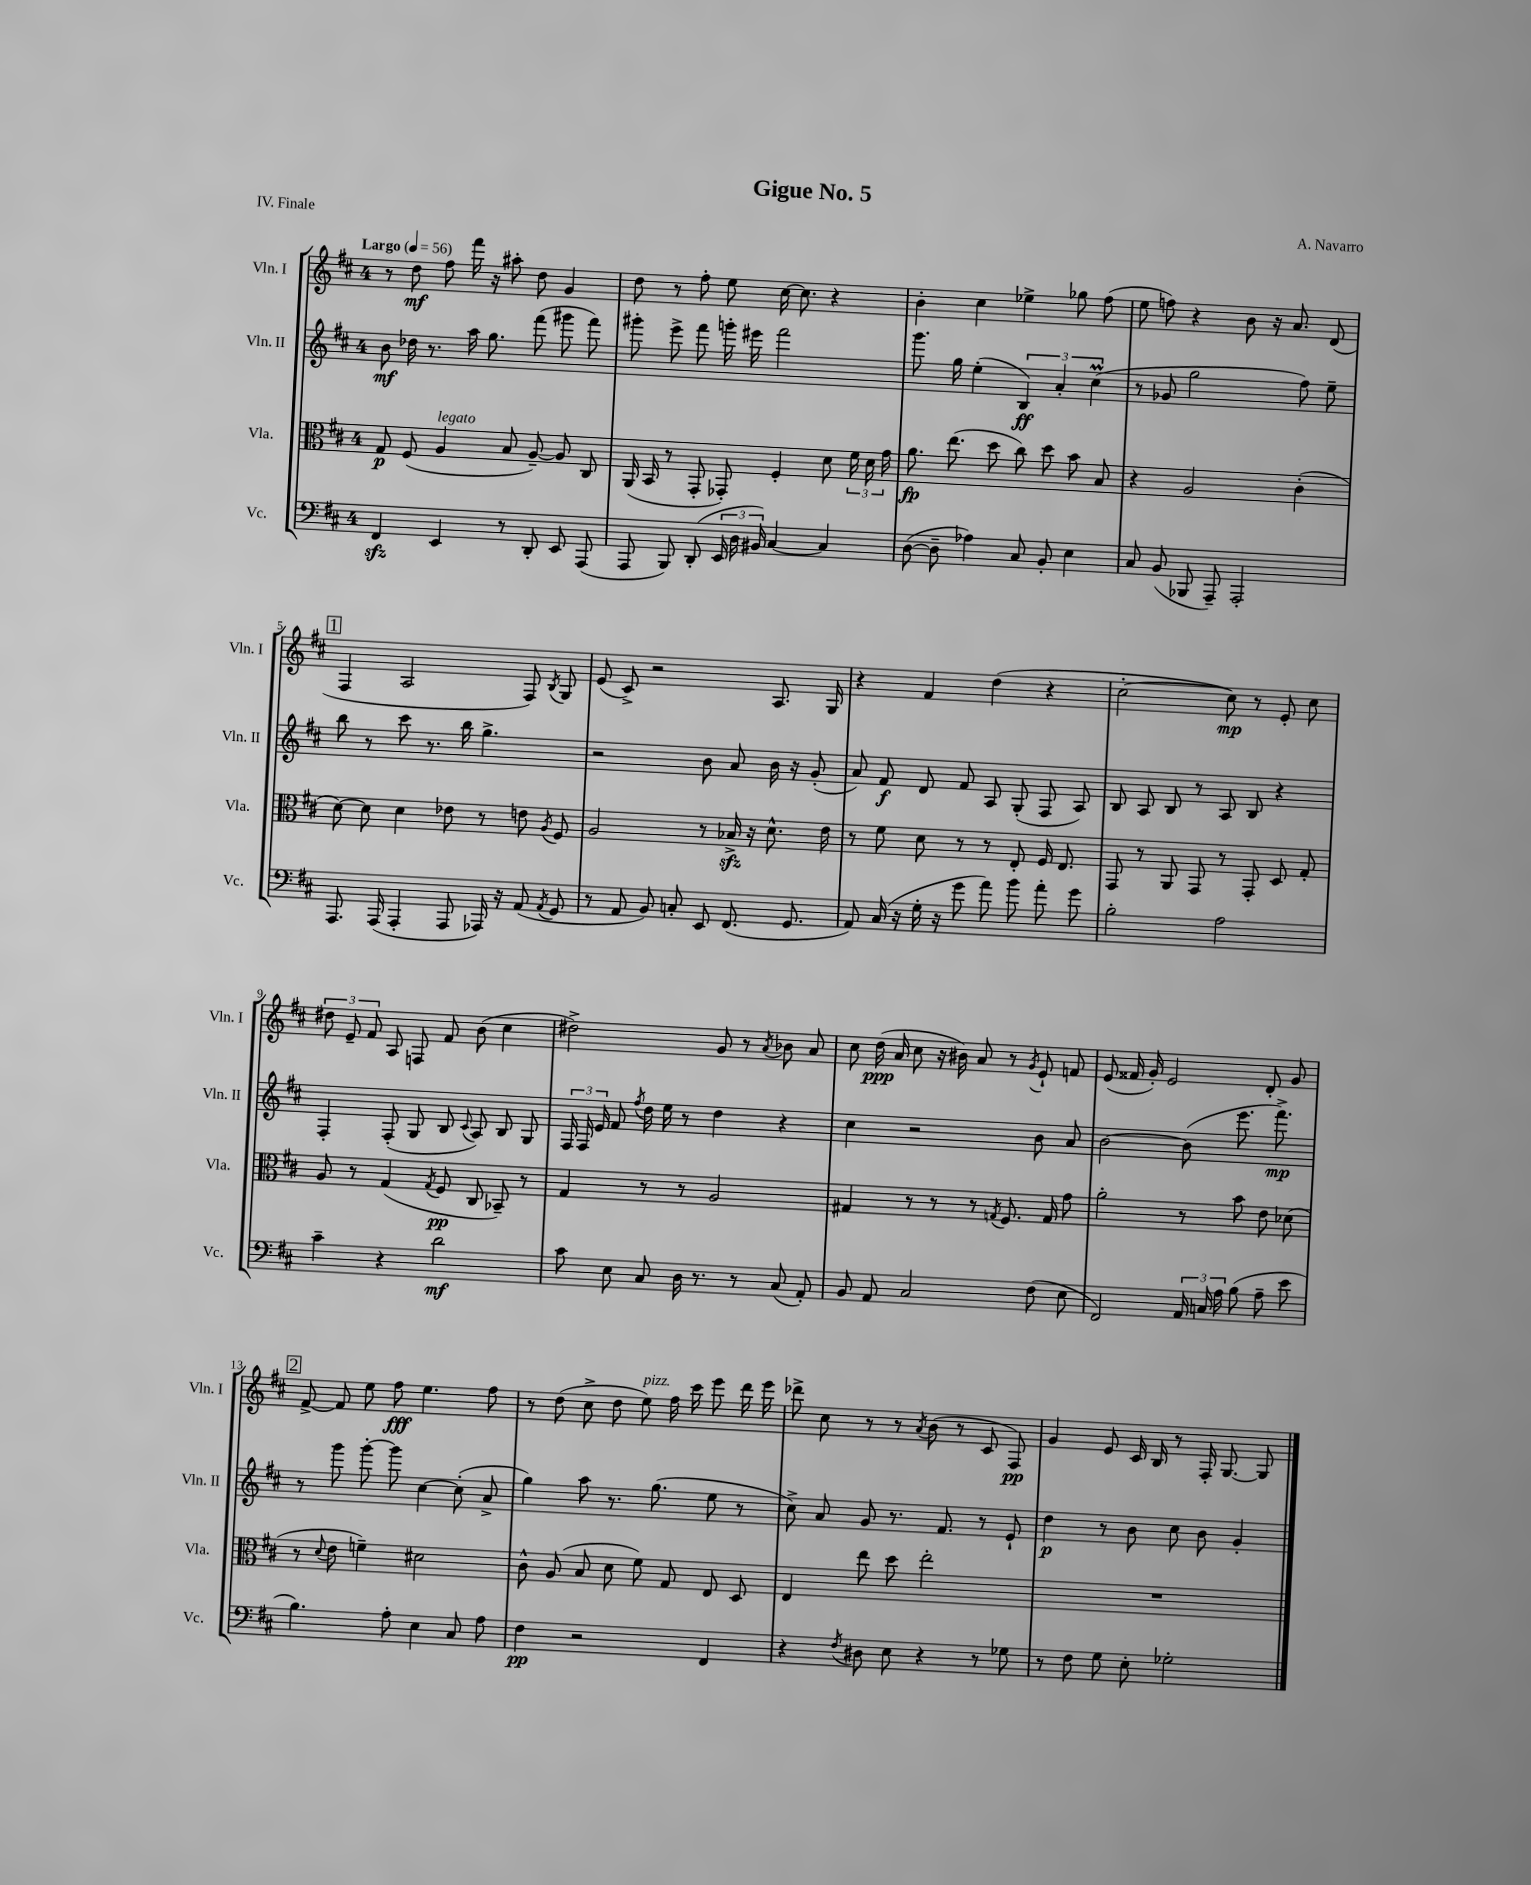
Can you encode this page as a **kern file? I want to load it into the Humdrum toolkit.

**kern	**kern	**kern	**kern
*staff4	*staff3	*staff2	*staff1
*clefF4	*clefC3	*clefG2	*clefG2
*k[f#c#]	*k[f#c#]	*k[f#c#]	*k[f#c#]
*M4/4	*M4/4	*M4/4	*M4/4
*MM56	*MM56	*MM56	*MM56
4FF#	8G	8b	8r
.	(8F#	16dd-	8dd
.	.	8.r	.
4EE	4A	.	8ff#
.	.	16aa	16fff#
.	.	8.gg	16r
8r	8B	.	8aa#'
8DD'	[8A~)	(8fff#	8dd
8EE	8A]	8ggg#	4g
(8AAA	8C#	8fff#)	.
=	=	=	=
8AAA	(16AA	8ggg#'	8dd
.	16BB	.	.
8BBB)	8r	8eee^	8r
(8DD'	8GG'	8fff#	8ff#'
24EE	8GG-')	16ggg'	8ee
24D	.	.	.
.	.	16eee#	.
24BB#)	.	.	.
[4C#	4F#'	2fff#	[16cc#
.	.	.	8.cc#]
4C#]	8d	.	4r
.	24f#	.	.
.	24d	.	.
.	24g	.	.
=	=	=	=
([8D	8.a	8.ggg	4b'
8D~]	.	.	.
.	(8.ee	16gg	.
4A-)	.	(4ee'	4cc#
.	8dd	.	.
8C#	8cc#)	6B)	4ee-^
8BB'	8dd	.	.
.	.	6a'	.
4E	8b	.	8gg-
.	.	(6cc#	.
.	8B	.	(8ff#
=	=	=	=
8C#	4r	8r	8ee
(8BB	.	8g-	8ff)
8BBB-	2A	2gg	4r
8AAA~)	.	.	.
2AAA'	.	.	8b
.	.	.	16r
.	.	.	8.a
.	(4c#'	8ff#)	.
.	.	8ee~	(8d
=	=	=	=
8.AAA	[8d)	8bb	4F#
.	8d]	8r	.
(16AAA	.	.	.
4AAA'	4d	8ccc#	2A
.	.	8.r	.
8AAA	8e-	.	.
.	.	16bb	.
16AAA-)	8r	4.gg^	.
16r	.	.	.
(8AA	8e	.	8F#)
8qAA	8qA	.	8qB
8GG	8F#	.	8G
=	=	=	=
8r	2A	2r	(8e
8AA	.	.	8c#^)
8BB)	.	.	2r
8C'	.	.	.
8EE	8r	8b	.
(8.FF#	16B-^	8a	.
.	16r	.	.
.	8.d^^	16b	8.A
8.GG	.	16r	.
.	.	(8g'	.
.	16e	.	16G
=	=	=	=
8AA)	8r	8a)	4r
(16C#	8f#	8f#	.
16r	.	.	.
16G'	8d	8d	4f#
16r	.	.	.
8g	8r	8f#	.
8a)	8r	8A	(4dd
8b	8E'	(8G'	.
8a'	16F#	8F#	4r
.	8.E	.	.
8g	.	8A)	.
=	=	=	=
2B'	8GG	8B	[2cc#'
.	8r	8A	.
.	8AA	8B	.
.	8GG	8r	.
2A	8r	8A	8cc#])
.	8GG'	8B	8r
.	8D	4r	8e'
.	8G'	.	8cc#
=	=	=	=
4c#~	8A	4F#'	12dd#
.	.	.	12e~
.	8r	.	.
.	.	.	12f#
4r	(4G	(8F#'	8A
.	.	8G	8F
.	8qG	.	.
2d	8F#	8B	8f#
.	.	8qqc#	.
.	8C#	8A)	(8b
.	8BB-~)	8B	4cc#
.	8r	8G	.
=	=	=	=
8c#	4G	24F#	2dd#^)
.	.	24F#	.
.	.	24e	.
8E	.	8f#	.
.	.	8qff#	.
8C#	8r	16dd	.
.	.	16ee	.
16D	8r	8r	.
8.r	.	.	.
.	2A	4dd	8g
8r	.	.	8r
.	.	.	8qa
(8C#	.	4r	8b-
8AA')	.	.	8a
=	=	=	=
8BB	4G#	4cc#	8cc#
8AA	.	.	(16dd
.	.	.	16a
2C#	8r	2r	8cc#
.	8r	.	16r
.	.	.	16b#)
.	8r	.	8a
.	8qG	.	.
.	8.F#	.	8r
.	.	.	8qg
(8F#	.	8b	8e`
.	16G	.	.
8E	8g	8a	8f
=	=	=	=
2FF#)	2a'	[2b	(8e
.	.	.	16f##
.	.	.	16g')
.	.	.	2e
24AA	8r	(8b]	.
24C	.	.	.
24A	.	.	.
(8B	8b	8.eee	.
8A~	8e	.	8d'
.	.	8.fff#^)	.
8e	(8d-	.	8g
=	=	=	=
4.B)	8r	8r	[8f#^
.	8qqd	.	.
.	8e	8ggg	8f#]
.	4f~)	[8ggg'	8ee
8A'	.	8ggg]	8ff#
4E	2d#	[4cc#	4.ee
8C#	.	(8cc#']	.
8A	.	8a^	8ff#
=	=	=	=
4F#	8c#^^	4gg)	8r
.	(8A	.	(8dd
2r	8B	8aa	8cc#^
.	8d	8.r	8dd
.	8f#)	.	8ee)
.	.	(8.gg	.
.	8G	.	16ff#
.	.	.	16ccc#
4FF#	8E	8ee	8eee
.	8D	8r	16ddd
.	.	.	16eee
=	=	=	=
4r	4E	8cc#^)	8ddd-^
.	.	8a	8cc#
8qF#	.	.	.
8D#	8ee	8g	8r
8E	8dd	8.r	8r
.	.	.	8qa
4r	2ee'	.	(8b
.	.	8.f#	.
.	.	.	8r
8r	.	8r	8c#
8G-	.	8e`	8F#)
=	=	=	=
8r	1r	4dd	4g
8F#	.	.	.
8G	.	8r	8e
8E'	.	8b	16c#
.	.	.	16B
2G-'	.	8cc#	8r
.	.	8b	16F#'
.	.	.	[8.G
.	.	4g'	.
.	.	.	8G]
==	==	==	==
*-	*-	*-	*-
